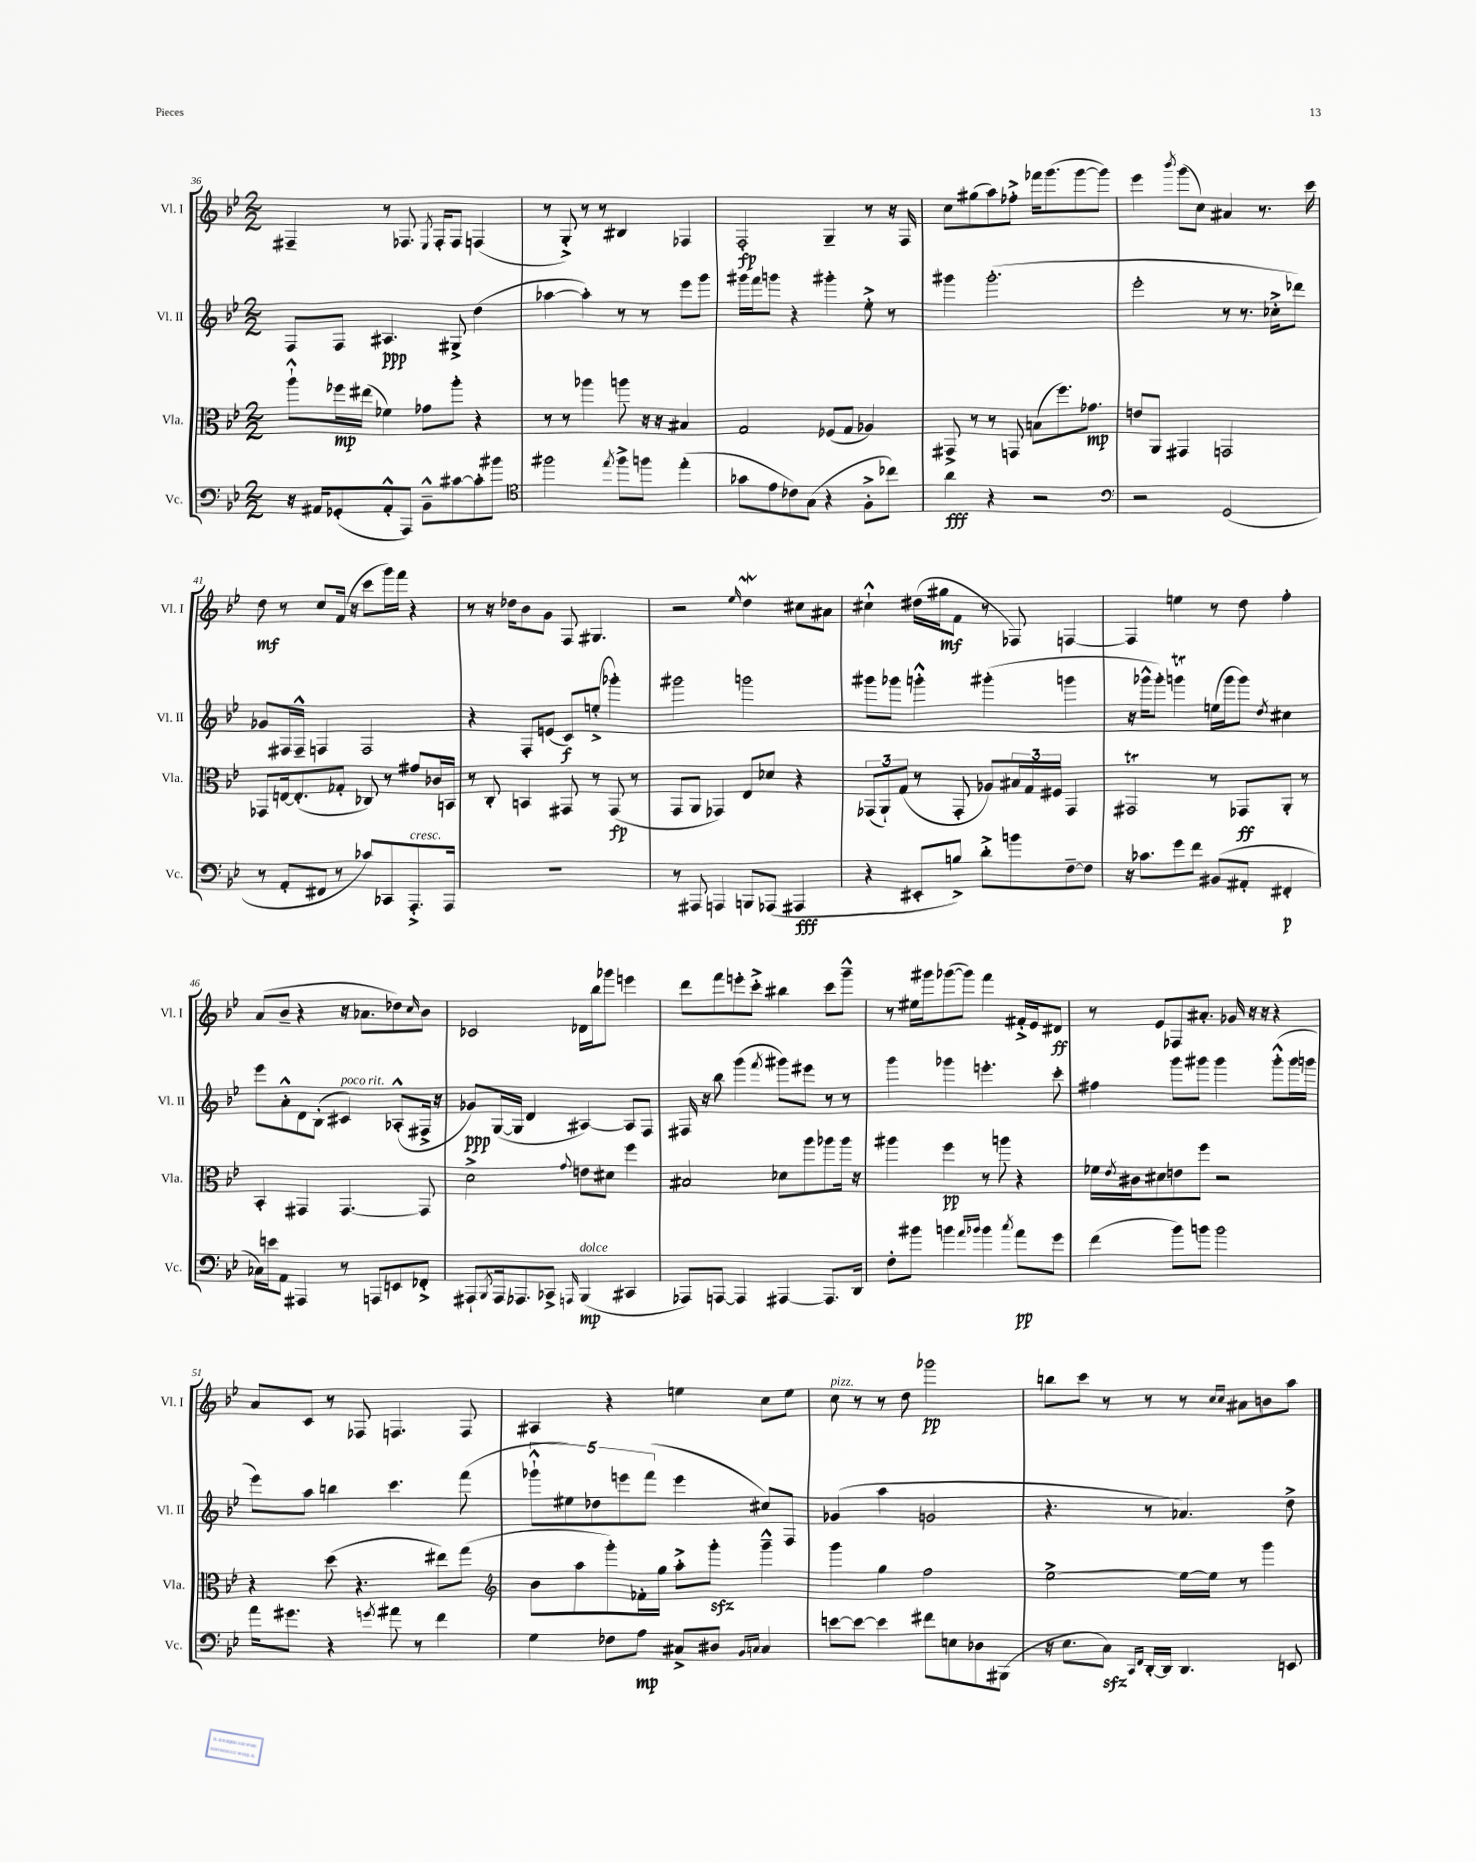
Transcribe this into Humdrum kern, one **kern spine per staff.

**kern	**kern	**kern	**kern
*staff4	*staff3	*staff2	*staff1
*clefF4	*clefC3	*clefG2	*clefG2
*k[b-e-]	*k[b-e-]	*k[b-e-]	*k[b-e-]
*M2/2	*M2/2	*M2/2	*M2/2
16r	8aa`^^	8F	4F#~
16AA#	.	.	.
(8GG-'	16ff-	8F	.
.	(16ee#	.	.
8AA#'^^	4f-)	4.A#	8r
8AAA)	.	.	8.F-
8BB-~^^	8g-	.	.
.	.	.	8qE-
.	.	.	16F-'
[8c#	8aa'	8G#^	8F-
8c#']	4r	(4dd	(4F
8b#	.	.	.
=	=	=	=
*clefC4	*	*	*
2ff#	8r	[4aa-	8r
.	8r	.	8G'^)
.	4aa-	4aa-'])	8r
.	.	.	8r
8qee-	.	.	.
8ff#^	8aa	8r	4B#
8ff	16r	8r	.
.	16r	.	.
(4ee-'	4B#	8eee-	4F-
.	.	8ggg	.
=	=	=	=
8g-	2G	16ggg#	2F'
.	.	16fff	.
8e-	.	8ggg	.
8c-)	.	4r	.
(8G	.	.	.
4r	(8F-	4ggg#'	4G~
.	8G	.	.
8F'^	4A-)	8ee-'^	8r
8cc-)	.	8r	16r
.	.	.	16F
=	=	=	=
4a	8GG#^	4ggg#	8cc
.	8r	.	(8gg#
4r	8r	(2.ggg#'	8aa)
.	8GG	.	8ff-'^
2r	(8B	.	16fff-
.	.	.	(8.ggg
.	8.ff)	.	.
.	.	.	[8ggg
.	8.g-	.	.
.	.	.	8ggg])
=	=	=	=
*clefF4	*	*	*
2r	8e	2eee-'	4eee-
.	8AA	.	.
.	.	.	8qbbb-
.	4GG#	.	(8ggg
.	.	.	8cc)
(2GG	2GG	8r	4a#
.	.	8.r	.
.	.	.	8.r
.	.	16cc-'^	.
.	.	8ddd-)	.
.	.	.	16ccc
=	=	=	=
8r	8GG-	8g-	8dd
8AA'	[16E	16F#	8r
.	(8.E']	16F#~^^	.
8FF#	.	4F	8cc
8r	8G-'	.	(16f
.	.	.	16r
8c-)	8C-)	2F	8ccc
8CC-	8r	.	16ggg)
.	.	.	16fff
8.AAA'^	8g#	.	4r
.	16c-	.	.
16AAA	16BB	.	.
=	=	=	=
1r	8r	4r	8r
.	8C'	.	16r
.	.	.	16dd-
.	4BB	8F'	8b-
.	.	(8e	8g
.	8GG#	8c)	8F
.	8r	(8ee'^	4.G#
.	(8GG#	4ggg-')	.
.	8r	.	.
=	=	=	=
8r	8GG	2ggg#	2r
8AAA#	8AA	.	.
4AAA	4GG-)	.	.
.	.	.	16qqee-
8BBB	8E-	2ggg	4dd
(8AAA-	8d-	.	.
4AAA#	4r	.	8cc#
.	.	.	8a#
=	=	=	=
4r	(12GG-	8ggg#	4cc#`^^
.	12AA`)	.	.
.	.	8ggg-	.
.	(12G	.	.
8EE#'	8r	4ggg'^^	(16dd#
.	.	.	16gg#
8B^)	8GG-'	.	8f
8d'^	8A-)	(4ggg#'	8r
8b	24B#	.	8F-)
.	24G	.	.
.	24F#	.	.
[8F~	4GG-	4ggg	[4F
8F]	.	.	.
=	=	=	=
16r	2GG#	16r	4F]
8.c-	.	16ggg-^^	.
.	.	8ggg-')	.
8g	.	4ggg	4ee
8f	.	.	.
(8BB#	8r	(16ee	8r
.	.	16ggg	.
8AA#'	8GG-	8ggg)	8dd
.	.	8qdd	.
4FF#'	8AA'	4cc#	4ff'
.	8r	.	.
=	=	=	=
16C-)	4BB-'	8eee-	(8a
16e	.	.	.
8AA	.	8a'^^	8b-~
4AAA#	4GG#	8d	4r
.	.	(8B-'	.
8r	[4.GG#	4c#)	16r
.	.	.	8.a-
8AAA	.	.	.
8EE	.	(8A-'^^	8dd-)
.	.	.	16qqcc
8FF-'^	8GG#]	16F#^	8b-
.	.	16r	.
=	=	=	=
8AAA#`	2d^	8g-)	2c-
8qBBB-	.	.	.
16AAA#	.	([16G	.
8.AAA-	.	16G]	.
.	.	4d	.
8CC-^	.	.	.
16qqAAA	8qqg	.	.
(4BBB-	8e	[4A#)	16d-
.	.	.	16bb-
.	8d#	.	8ggg-
4CC#	4ff	8A#]	4eee
.	.	8F	.
=	=	=	=
8AAA-)	2B#	16F#	8ddd
.	.	16r	.
[8AAA	.	8bb-	8fff
4AAA]	.	(4ggg	8eee'
.	.	.	8ccc'^
.	.	8qfff	.
[4AAA#	8d-	8ggg#)	4bb#
.	8aa	8eee#	.
8.AAA#]	8aa-	8r	8ccc
.	16aa-	8r	8ggg~^^
16DD	16r	.	.
=	=	=	=
8F'	4aa#	4ggg	8r
8b#	.	.	16ee#
.	.	.	16ggg#
4b	4ff	4ggg-	([8ggg-
.	.	.	8ggg-])
16qqa	.	.	.
16qqb-	.	.	.
4b-	8r	4.eee'	4fff
.	8aa	.	.
8qcc	.	.	.
8a	4r	.	16f#'^
.	.	.	16e-
8g	.	8ccc'	8d#
=	=	=	=
(4f	16f-	4ff#	8r
.	8qe-	.	.
.	16c#	.	.
.	8d#	.	8e-
8b-)	8e	8ggg	8F-
8b	8ff	8ggg#	8.a#'
2b	2r	4ggg#	.
.	.	.	16g-
.	.	.	16r
.	.	.	16r
.	.	(8ggg#'^^	4r
.	.	16ggg#	.
.	.	16ggg	.
=	=	=	=
16a	4r	8eee-)	8a
8.g#	.	.	.
.	.	8aa	8c
4r	(8dd	4bb	8r
.	4.r	.	8F-
8qg	.	.	.
8a#	.	4.ccc	4.F
8r	.	.	.
4f	8ee#)	.	.
.	(8gg	(8fff	8F
=	=	=	=
*	*clefG2	*	*
4G	8b-	10ggg-`^^	4A#
.	.	10ee#)	.
.	8aa	.	.
.	.	10dd-	.
8F-	8ggg')	.	4r
.	.	10eee	.
8A	16f-'	.	.
.	.	(10fff	.
.	16gg	.	.
8C#^	8aa'^	4eee	4ee
8D#	8ggg'	.	.
16qqBB-	.	.	.
16qqC	.	.	.
4C	4ggg~^^	8cc#)	8cc
.	.	8F	8ee
=	=	=	=
[8e	4ggg	(4g-	8cc
8e_	.	.	8r
4e]	4gg	4aa	8r
.	.	.	8dd
8f#	2ff	2g	2ggg-
8E	.	.	.
8D-	.	.	.
(8BBB#	.	.	.
=	=	=	=
16r	[2ee-^	4.r	8bb
8.E-	.	.	.
.	.	.	8ccc
8C)	.	.	8r
16qqCC	.	.	.
16qqFF	.	.	.
[16DD'	.	8r	8r
16DD]	.	.	.
4.DD	16ee-_	4.a-)	8r
.	16ee-]	.	.
.	.	.	16qqcc
.	.	.	16qqcc
.	8r	.	8a#
.	4ggg	.	8b
8EE	.	8dd^	8aa
==	==	==	==
*-	*-	*-	*-
